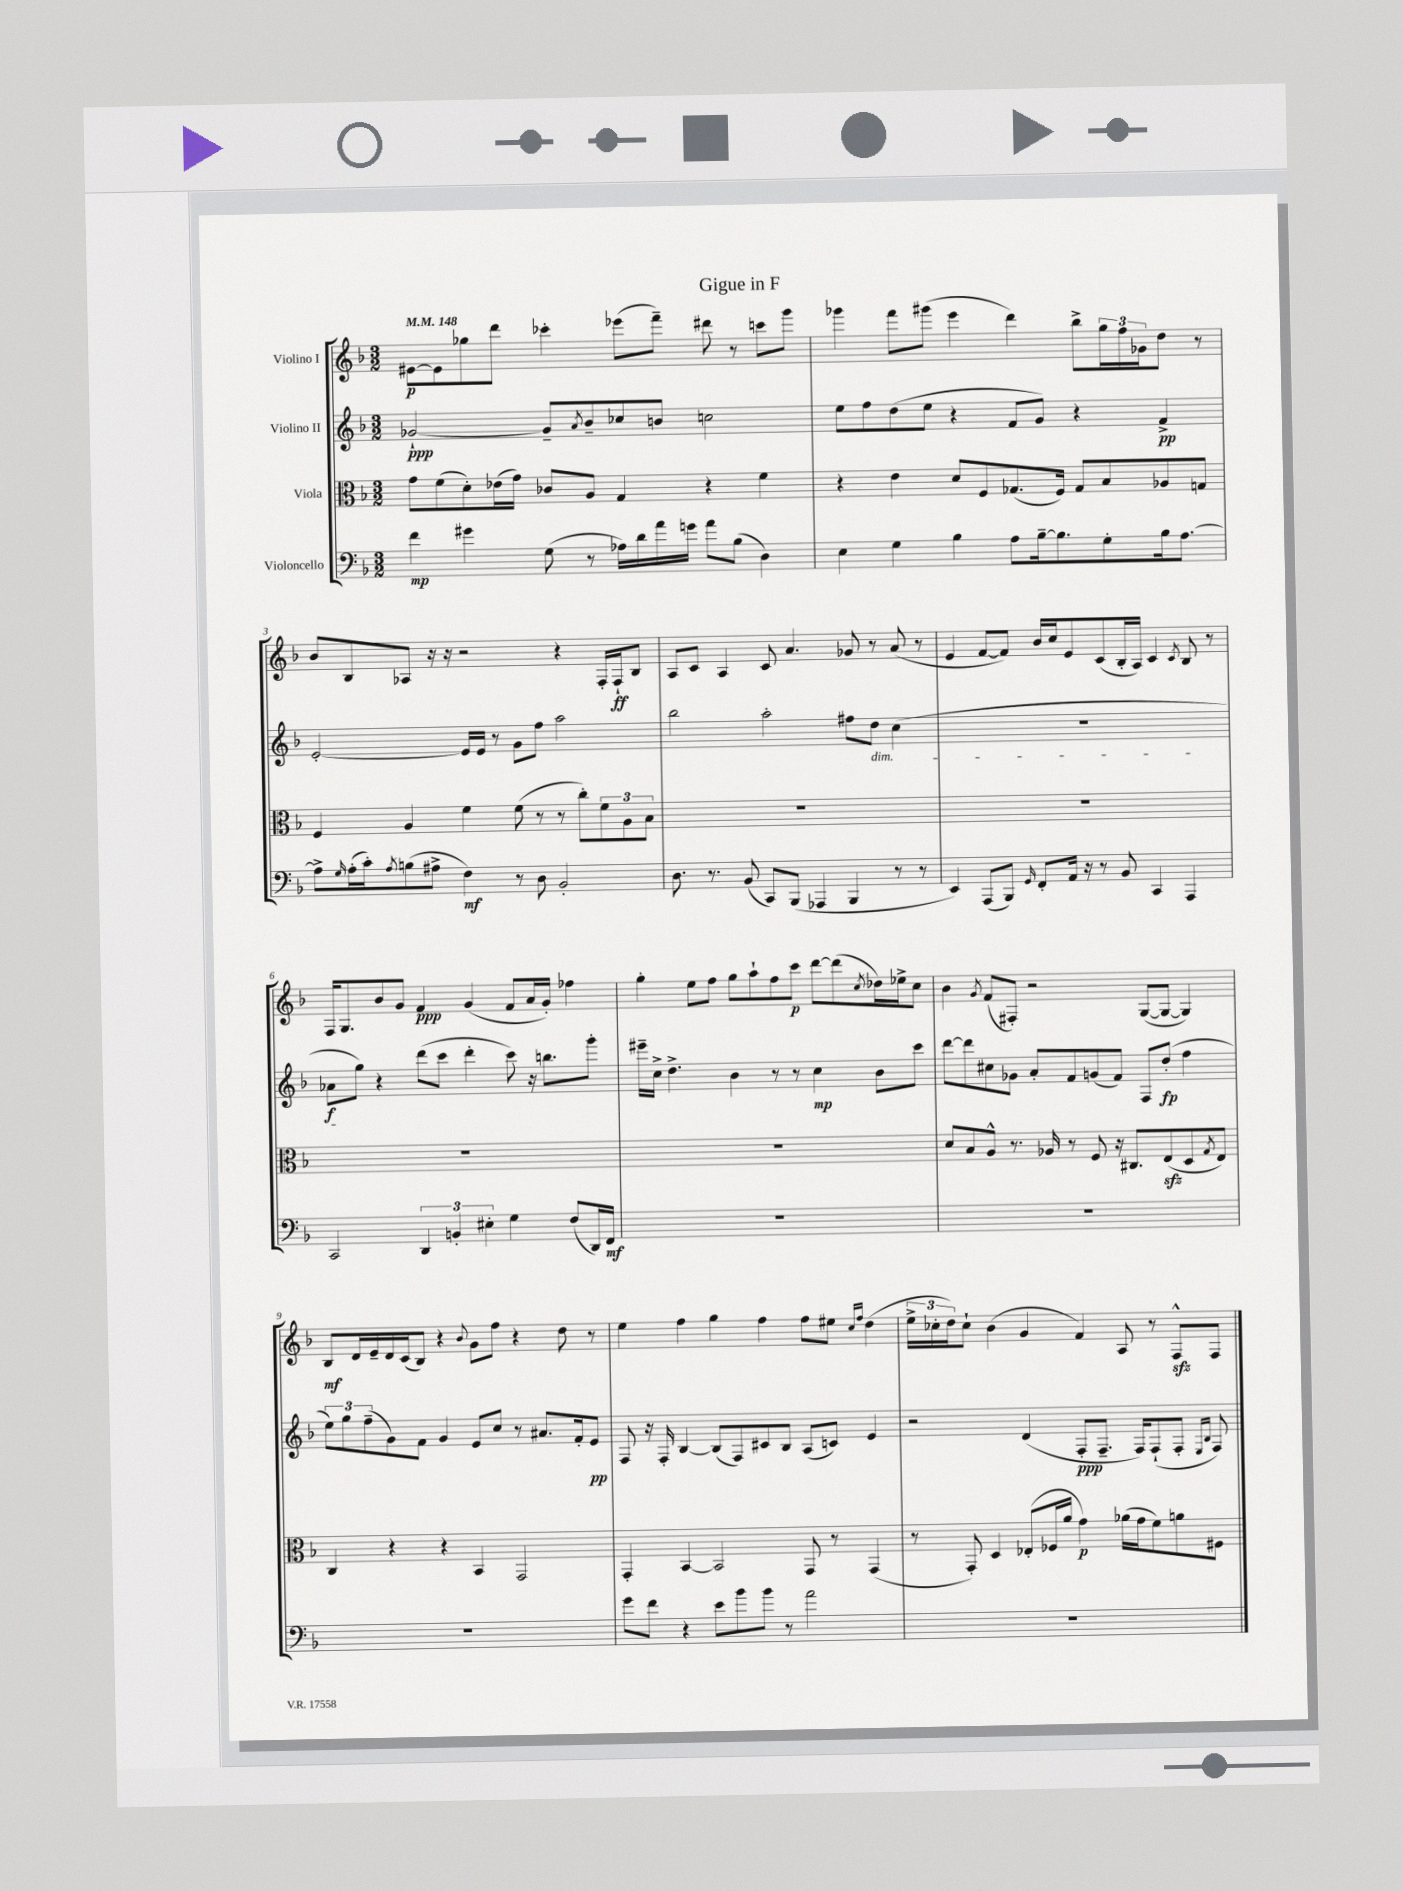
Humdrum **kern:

**kern	**dynam	**kern	**dynam	**kern	**dynam	**kern	**dynam
*part4	*part4	*part3	*part3	*part2	*part2	*part1	*part1
*staff4	*staff4	*staff3	*staff3	*staff2	*staff2	*staff1	*staff1
*I"Violoncello	*	*I"Viola	*	*I"Violino II	*	*I"Violino I	*
*clefF4	*	*clefC3	*	*clefG2	*	*clefG2	*
*k[b-]	*	*k[b-]	*	*k[b-]	*	*k[b-]	*
*M3/2	*	*M3/2	*	*M3/2	*	*M3/2	*
*MM148	*	*MM148	*	*MM148	*	*MM148	*
=1	=1	=1	=1	=1	=1	=1	=1
4f\	mp	8g\L	.	[2g-X`/	ppp	[8e#X\L	p
.	.	(8f\	.	.	.	8e#\]	.
4g#X\	.	8d'\)	.	.	.	8gg-X\	.
.	.	(16e-X\L	.	.	.	8ddd\J	.
.	.	16g\JJ)	.	.	.	.	.
(8G\	.	8c-X/L	.	8g-~/L]	.	4ccc-X'\	.
.	.	.	.	8qa/	.	.	.
8r	.	8A/J	.	8b-~/	.	.	.
16A-X\LL)	.	4G/	.	8cc-X/	.	(8eee-X\L	.
16d\	.	.	.	.	.	.	.
16a\	.	.	.	8bn/J	.	8fff~\J)	.
16gn\JJ	.	.	.	.	.	.	.
8a\L	.	4r	.	2ccn\	.	8ddd#X\	.
(8B-\J	.	.	.	.	.	8r	.
4D\)	.	4f\	.	.	.	8cccn\L	.
.	.	.	.	.	.	8ggg\J	.
=2	=2	=2	=2	=2	=2	=2	=2
4E\	.	4r	.	8ee\L	.	4ggg-X\	.
.	.	.	.	8ff\	.	.	.
4G\	.	4e\	.	(8dd\	.	8fff\L	.
.	.	.	.	8ee\J	.	(8ggg#X\J	.
4B-\	.	8d/L	.	4r	.	4eee\	.
.	.	8F/	.	.	.	.	.
8A\L	.	(8.G-X/	.	8f/L	.	4ddd\)	.
[16B-~\k	.	.	.	8g/J)	.	.	.
8.B-\]	.	16F/Jk)	.	.	.	.	.
.	.	8G-/L	.	4r	.	8bb-^\L	.
8G'\	.	8B-/	.	.	.	24gg\L	.
.	.	.	.	.	.	24ff\	.
.	.	.	.	.	.	24g-X\J	.
16B-\k	.	8A-X/	.	4f^/	pp	8dd\J	.
[8.A\J	.	.	.	.	.	.	.
.	.	8Gn/J	.	.	.	8r	.
!!LO:LB:g=z
=3	=3	=3	=3	=3	=3	=3	=3
8A^\L]	.	4F/	.	[2e'/	.	8b-/L	.
16qqG/	.	.	.	.	.	.	.
(16A'\L	.	.	.	.	.	8B-/	.
16c'\J)	.	.	.	.	.	.	.
8qA/	.	.	.	.	.	.	.
(8Bn\	.	4A/	.	.	.	8A-X/J	.
8A#X^\J	.	.	.	.	.	16r	.
.	.	.	.	.	.	16r	.
4F\)	mf	4f\	.	16e/LL]	.	2r	.
.	.	.	.	16e/JJ	.	.	.
.	.	.	.	8r	.	.	.
8r	.	(8f\	.	8g\L	.	.	.
8D\	.	8r	.	8ff\J	.	.	.
2BB-'/	.	8r	.	2aa\	.	4r	.
.	.	8cc'\L)	.	.	.	.	.
.	.	12f\	.	.	.	16F'/LL	.
.	.	.	.	.	.	16F`/J	ff
.	.	12A\	.	.	.	.	.
.	.	.	.	.	.	8B-/J	.
.	.	12B-\J	.	.	.	.	.
=4	=4	=4	=4	=4	=4	=4	=4
8.D\	.	1.r	.	2bb-\	.	8A/L	.
.	.	.	.	.	.	8c/J	.
8.r	.	.	.	.	.	.	.
.	.	.	.	.	.	4A/	.
(8BB-/	.	.	.	.	.	.	.
8CC/L)	.	.	.	2aa'\	.	8c/	.
(8BBB-/J	.	.	.	.	.	4.a/	.
4AAA-X/	.	.	.	.	.	.	.
4BBB-/	.	.	.	8ff#X\L	.	8g-X/	.
!	!	!	!	!LO:TX:b:i:t=dim.	!	!	!
.	.	.	.	8dd\J	.	8r	.
8r	.	.	.	(4cc\	.	(8a/	.
8r	.	.	.	.	.	8r	.
=5	=5	=5	=5	=5	=5	=5	=5
4EE/)	.	1.r	.	1.r	.	4e/	.
(8AAA/L	.	.	.	.	.	[8f/L	.
8BBB-/J)	.	.	.	.	.	8f/J])	.
16qqGG/	.	.	.	.	.	.	.
8FF'/L	.	.	.	.	.	16b-/LL	.
.	.	.	.	.	.	16cc/J	.
16AA/Jk	.	.	.	.	.	8e/	.
16r	.	.	.	.	.	.	.
8r	.	.	.	.	.	(8c/	.
8BB-/	.	.	.	.	.	16B-'/L	.
.	.	.	.	.	.	16A/JJ)	.
4CC/	.	.	.	.	.	4c/	.
.	.	.	.	.	.	8qc/	.
4AAA/	.	.	.	.	.	8B-/	.
.	.	.	.	.	.	8r	.
!!LO:LB:g=z
=6	=6	=6	=6	=6	=6	=6	=6
2CC/	.	1.r	.	8a-X\L	f	16F/KL	.
.	.	.	.	.	.	8.G/	.
.	.	.	.	8gg\J)	.	.	.
.	.	.	.	4r	.	8b-/	.
.	.	.	.	.	.	8g/J	.
6DD/	.	.	.	(8ddd\L	.	4f/	ppp
.	.	.	.	8ccc\J	.	.	.
6BBn'/	.	.	.	.	.	.	.
.	.	.	.	4ddd'\	.	(4g/	.
6E#X'\	.	.	.	.	.	.	.
4G\	.	.	.	8ccc\)	.	8f/L	.
.	.	.	.	16r	.	16a/L	.
.	.	.	.	8.bbn\L	.	16g'/JJ)	.
(8F/L	.	.	.	.	.	4ff-X\	.
16DD/L)	.	.	.	8ggg'\J	.	.	.
16FF/JJ	mf	.	.	.	.	.	.
=7	=7	=7	=7	=7	=7	=7	=7
1.r	.	1.r	.	16eee#X~\LL	.	4gg'\	.
.	.	.	.	16cc^\JJ	.	.	.
.	.	.	.	4.dd^\	.	.	.
.	.	.	.	.	.	8ee\L	.
.	.	.	.	.	.	8ff\J	.
.	.	.	.	4b-\	.	8gg\L	.
.	.	.	.	.	.	8aa`\	.
.	.	.	.	8r	.	8ff\	.
.	.	.	.	8r	.	8ccc\J	p
.	.	.	.	4cc\	mp	[8ddd\L	.
.	.	.	.	.	.	(8ddd\]	.
.	.	.	.	.	.	8qcc/	.
.	.	.	.	8b-\L	.	16dd-X\L)	.
.	.	.	.	.	.	16ee-X^\J	.
.	.	.	.	8ccc\J	.	8cc\J	.
=8	=8	=8	=8	=8	=8	=8	=8
1.r	.	8d/L	.	[8ddd\L	.	4b-\	.
.	.	8B-/	.	8ddd\]	.	.	.
.	.	.	.	.	.	8qg/	.
.	.	8A^^/J	.	8cc#X\	.	(8f/L	.
.	.	8.r	.	8g-X\J	.	8F#X'/J)	.
.	.	.	.	8a'/L	.	2r	.
.	.	16A-X/	.	.	.	.	.
.	.	8r	.	8f/	.	.	.
.	.	8F/	.	(8gn/	.	.	.
.	.	16r	.	8f/J)	.	.	.
.	.	8.C#X/L	.	.	.	.	.
.	.	.	.	8F/L	.	([8G/L	.
.	.	(8Ezz/	.	(8dd'/J	fp	8G/J_	.
.	.	8D/	.	4ff\	.	4G/])	.
.	.	8qG/	.	.	.	.	.
.	.	8E/J)	.	.	.	.	.
!!LO:LB:g=z
=9	=9	=9	=9	=9	=9	=9	=9
1.r	.	4C/	.	12ee\L)	.	8B-/L	mf
.	.	.	.	12gg\	.	.	.
.	.	.	.	.	.	16d/L	.
.	.	.	.	(12ff~\	.	.	.
.	.	.	.	.	.	16e~/	.
.	.	4r	.	8g\)	.	16d/	.
.	.	.	.	.	.	(16c/J	.
.	.	.	.	8f\J	.	8B-/J)	.
.	.	4r	.	4g/	.	4r	.
.	.	.	.	.	.	8qqb-/	.
.	.	4BB-/	.	8e/L	.	8g\L	.
.	.	.	.	8cc/J	.	8ff\J	.
.	.	2GG/	.	8r	.	4r	.
.	.	.	.	8.a#X/L	.	.	.
.	.	.	.	.	.	8dd\	.
.	.	.	.	16f'/k	.	.	.
.	.	.	.	8e/J	pp	8r	.
=10	=10	=10	=10	=10	=10	=10	=10
8g\L	.	4GG'/	.	8F/	.	4ee\	.
8f\J	.	.	.	16r	.	.	.
.	.	.	.	16F'/	.	.	.
4r	.	[4BB-/	.	[4B-/	.	4ff\	.
8e\L	.	2BB-/]	.	(8B-/L]	.	4gg\	.
8b-\	.	.	.	8F/)	.	.	.
8b-\J	.	.	.	8c#X/	.	4ff\	.
8r	.	.	.	8B-/J	.	.	.
2a\	.	8GG/	.	(8A/L	.	8ff\L	.
.	.	8r	.	8cn/J)	.	8ee#X\J	.
.	.	.	.	.	.	16qqcc/LL	.
.	.	.	.	.	.	16qqff/JJ	.
.	.	(4GG/	.	4e/	.	(4dd\	.
=11	=11	=11	=11	=11	=11	=11	=11
1.r	.	8r	.	2r	.	24ee^\LL	.
.	.	.	.	.	.	24cc-X'\	.
.	.	.	.	.	.	24dd\J)	.
.	.	8GG'/)	.	.	.	8cc-`\J	.
.	.	4D/	.	.	.	(4b-\	.
.	.	(8E-X'/L	.	(4d/	.	4g/	.
.	.	16F-X/L	.	.	.	.	.
.	.	16a/JJ	.	.	.	.	.
.	.	4g\)	p	8F'/L	ppp	4f/)	.
.	.	.	.	8.F~/J	.	.	.
.	.	(16a-X\LL	.	.	.	8A/	.
.	.	16g\J	.	16F/KL)	.	.	.
.	.	8f\)	.	(8F`/	.	8r	.
.	.	8an\	.	8F'/J	.	8Fzz^^/L	.
.	.	.	.	16qqE/LL	.	.	.
.	.	.	.	16qqB-/JJ	.	.	.
.	.	8F#X\J	.	8F/)	.	8F/J	.
==	==	==	==	==	==	==	==
*-	*-	*-	*-	*-	*-	*-	*-
